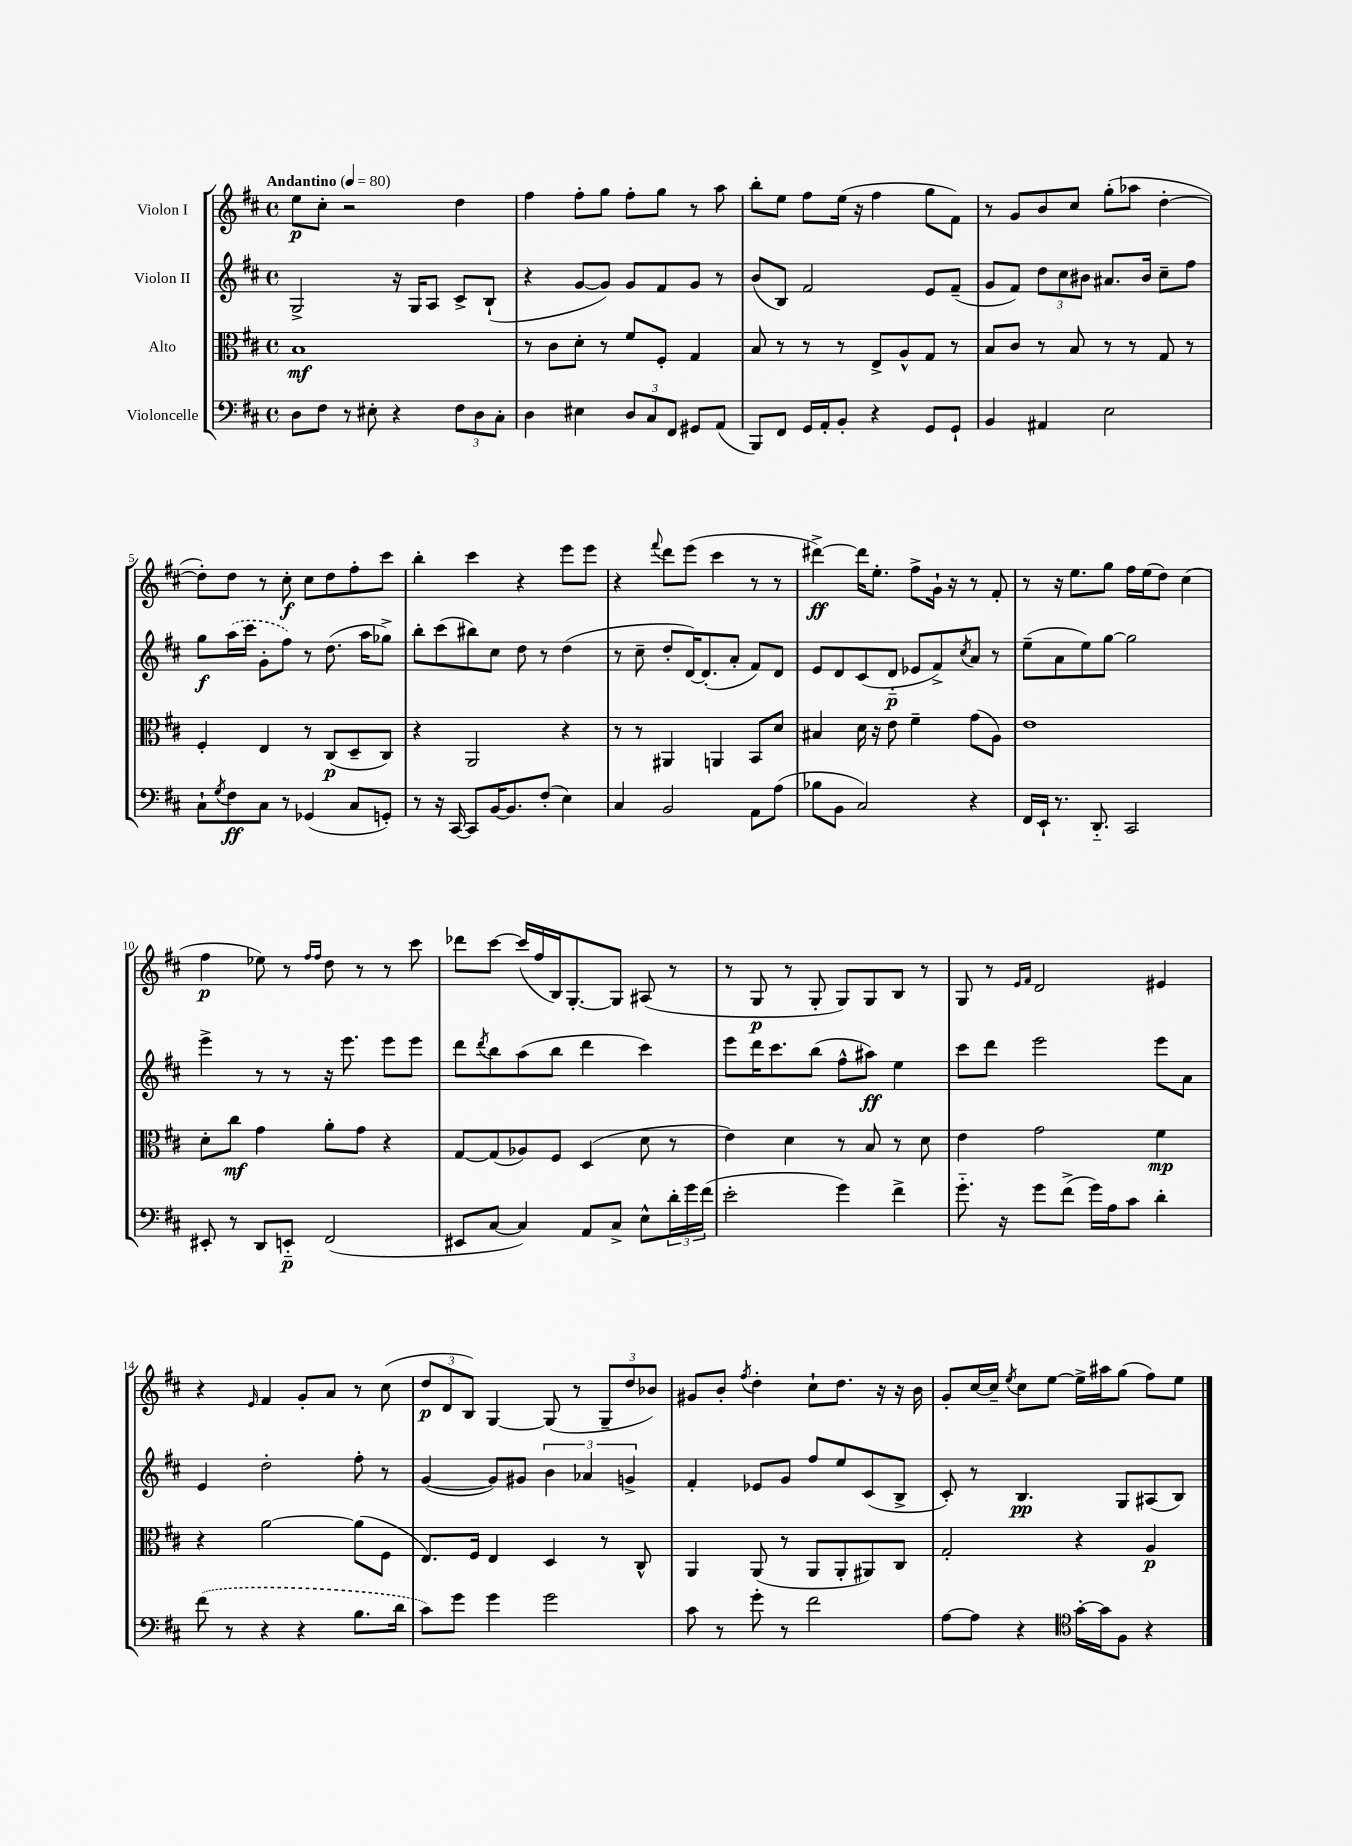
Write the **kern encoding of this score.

**kern	**dynam	**kern	**dynam	**kern	**dynam	**kern	**dynam
*part4	*part4	*part3	*part3	*part2	*part2	*part1	*part1
*staff4	*staff4	*staff3	*staff3	*staff2	*staff2	*staff1	*staff1
*I"Violoncelle	*	*I"Alto	*	*I"Violon II	*	*I"Violon I	*
*clefF4	*	*clefC3	*	*clefG2	*	*clefG2	*
*k[f#c#]	*	*k[f#c#]	*	*k[f#c#]	*	*k[f#c#]	*
*M4/4	*	*M4/4	*	*M4/4	*	*M4/4	*
*met(c)	*	*met(c)	*	*met(c)	*	*met(c)	*
*MM80	*	*MM80	*	*MM80	*	*MM80	*
=1	=1	=1	=1	=1	=1	=1	=1
!	!	!	!	!	!	!LO:TX:a:B:t=Andantino	!
8D\L	.	1B	mf	2G^/	.	8ee\L	p
8F#\J	.	.	.	.	.	8cc#'\J	.
8r	.	.	.	.	.	2r	.
8E#X'\	.	.	.	.	.	.	.
4r	.	.	.	16r	.	.	.
.	.	.	.	16G/KL	.	.	.
.	.	.	.	8A/J	.	.	.
12F#\L	.	.	.	8c#^/L	.	4dd\	.
12D\	.	.	.	.	.	.	.
.	.	.	.	(8B`/J	.	.	.
12C#'\J	.	.	.	.	.	.	.
=2	=2	=2	=2	=2	=2	=2	=2
4D\	.	8r	.	4r	.	4ff#\	.
.	.	8c#\L	.	.	.	.	.
4E#X\	.	8d'\J	.	[8g/L	.	8ff#'\L	.
.	.	8r	.	8g/J])	.	8gg\J	.
12D/L	.	8f#/L	.	8g/L	.	8ff#'\L	.
12C#/	.	.	.	.	.	.	.
.	.	8F#'/J	.	8f#/	.	8gg\J	.
12FF#/J	.	.	.	.	.	.	.
8GG#X/L	.	4G/	.	8g/J	.	8r	.
(8AA/J	.	.	.	8r	.	8aa\	.
=3	=3	=3	=3	=3	=3	=3	=3
8BBB/L)	.	8B/	.	(8b/L	.	8bb'\L	.
8FF#/J	.	8r	.	8B/J)	.	8ee\J	.
16GG/LL	.	8r	.	2f#/	.	8ff#\L	.
16AA'/J	.	.	.	.	.	.	.
8BB'/J	.	8r	.	.	.	(16ee\Jk	.
.	.	.	.	.	.	16r	.
4r	.	8E^/L	.	.	.	4ff#\	.
.	.	8A^^/	.	.	.	.	.
8GG/L	.	8G/J	.	8e/L	.	8gg\L	.
8GG`/J	.	8r	.	(8f#~/J	.	8f#\J)	.
=4	=4	=4	=4	=4	=4	=4	=4
4BB/	.	8B/L	.	8g/L	.	8r	.
.	.	8c#/J	.	8f#/J)	.	8g/L	.
4AA#X/	.	8r	.	12dd\L	.	8b/	.
.	.	.	.	12cc#\	.	.	.
.	.	8B/	.	.	.	8cc#/J	.
.	.	.	.	12b#X\J	.	.	.
2E\	.	8r	.	8.a#X/L	.	(8gg'\L	.
.	.	8r	.	.	.	8aa-X\J	.
.	.	.	.	16b#/Jk	.	.	.
.	.	8G/	.	8cc#~\L	.	[4dd'\	.
.	.	8r	.	8ff#\J	.	.	.
!!LO:LB:g=z
=5	=5	=5	=5	=5	=5	=5	=5
8C#`\L	.	4F#'/	.	8gg\L	f	8dd'\L])	.
8qG/	.	.	.	.	.	.	.
8F#\	ff	.	.	(16aa\L	.	8dd\J	.
.	.	.	.	16ccc#\JJ	.	.	.
8C#\J	.	4E/	.	8g'\L	.	8r	.
8r	.	.	.	8ff#\J)	.	8cc#'\	f
(4GG-X/	.	8r	.	8r	.	8cc#\L	.
.	.	(8C#/L	p	(8.dd\	.	8dd\	.
8C#/L	.	8D~/	.	.	.	8ff#'\	.
.	.	.	.	16aa\KL	.	.	.
8GGn'/J)	.	8C#/J)	.	8gg-X^\J)	.	8ccc#\J	.
=6	=6	=6	=6	=6	=6	=6	=6
8r	.	4r	.	8bb'\L	.	4bb'\	.
16r	.	.	.	(8ccc#\	.	.	.
[16CC#/	.	.	.	.	.	.	.
8CC#/L]	.	2AA/	.	8bb#X\)	.	4ccc#\	.
[16BB/K	.	.	.	8cc#\J	.	.	.
8.BB/]	.	.	.	.	.	.	.
.	.	.	.	8dd\	.	4r	.
(8F#'/J	.	.	.	8r	.	.	.
4E\)	.	4r	.	(4dd\	.	8eee\L	.
.	.	.	.	.	.	8eee\J	.
=7	=7	=7	=7	=7	=7	=7	=7
4C#/	.	8r	.	8r	.	4r	.
.	.	8r	.	8cc#~\	.	.	.
.	.	.	.	.	.	8qqfff#/	.
2BB/	.	4AA#X/	.	8dd'/L	.	8ddd\L	.
.	.	.	.	[16d/K)	.	(8eee\J	.
.	.	.	.	(8.d'/]	.	.	.
.	.	4AAn/	.	.	.	4ccc#\	.
.	.	.	.	8a'/J	.	.	.
8AA\L	.	8BB/L	.	8f#/L)	.	8r	.
(8A\J	.	8d/J	.	8d/J	.	8r	.
=8	=8	=8	=8	=8	=8	=8	=8
8B-X\L	.	4B#X/	.	8e/L	.	[4ddd#X^\)	ff
8BB\J	.	.	.	8d/	.	.	.
2C#/)	.	16d\	.	(8c#/	.	16ddd#\KL]	.
.	.	16r	.	.	.	8.ee'\J	.
.	.	8e\	.	8d/J	p	.	.
.	.	4f#~\	.	8e-X/L	.	8ff#^\L	.
.	.	.	.	8f#^/)	.	16g`\Jk	.
.	.	.	.	.	.	16r	.
.	.	.	.	8qcc#/	.	.	.
4r	.	(8g\L	.	8a/J	.	8r	.
.	.	8A\J)	.	8r	.	8f#'/	.
=9	=9	=9	=9	=9	=9	=9	=9
16FF#/LL	.	1e	.	(8ee~\L	.	8r	.
16EE`/JJ	.	.	.	.	.	.	.
8.r	.	.	.	8a\	.	16r	.
.	.	.	.	.	.	8.ee\L	.
.	.	.	.	8ee\)	.	.	.
8.DD/	.	.	.	.	.	.	.
.	.	.	.	[8gg\J	.	8gg\J	.
2CC#/	.	.	.	2gg\]	.	16ff#\LL	.
.	.	.	.	.	.	(16ee\J	.
.	.	.	.	.	.	8dd\J)	.
.	.	.	.	.	.	(4cc#\	.
!!LO:LB:g=z
=10	=10	=10	=10	=10	=10	=10	=10
8EE#X'/	.	8d'\L	.	4eee^\	.	4ff#\	p
8r	.	8cc#\J	mf	.	.	.	.
8DD/L	.	4g\	.	8r	.	8ee-X\)	.
8EEn/J	p	.	.	8r	.	8r	.
.	.	.	.	.	.	16qqff#/LL	.
.	.	.	.	.	.	16qqff#/JJ	.
(2FF#/	.	8a'\L	.	16r	.	8dd\	.
.	.	.	.	8.eee\	.	.	.
.	.	8g\J	.	.	.	8r	.
.	.	4r	.	8eee\L	.	8r	.
.	.	.	.	8eee\J	.	8ccc#\	.
=11	=11	=11	=11	=11	=11	=11	=11
8EE#X/L	.	[8G/L	.	8ddd\L	.	8ddd-X\L	.
.	.	.	.	8qddd/	.	.	.
[8C#/J	.	(8G/]	.	8bb\	.	[8ccc#\J	.
4C#/])	.	8A-X/)	.	(8aa\	.	(16ccc#/LL]	.
.	.	.	.	.	.	16ff#/	.
.	.	8F#/J	.	8bb\J	.	16B/J)	.
.	.	.	.	.	.	[8.G'/	.
8AA/L	.	(4D/	.	4ddd\	.	.	.
8C#^/J	.	.	.	.	.	8G/J]	.
8E^^\L	.	8d\	.	4ccc#\)	.	(8A#X/	.
24d'\L	.	8r	.	.	.	8r	.
24g\	.	.	.	.	.	.	.
(24f#\JJ	.	.	.	.	.	.	.
=12	=12	=12	=12	=12	=12	=12	=12
2e'\	.	4e\)	.	8eee\L	.	8r	.
.	.	.	.	16ddd\K	.	8G/	p
.	.	.	.	8.ccc#\	.	.	.
.	.	4d\	.	.	.	8r	.
.	.	.	.	(8bb\J	.	8G'/	.
4g\)	.	8r	.	8ff#^^\L	.	8G/L)	.
.	.	8B/	.	8aa#X\J)	ff	8G/	.
4f#^\	.	8r	.	4ee\	.	8B/J	.
.	.	8d\	.	.	.	8r	.
=13	=13	=13	=13	=13	=13	=13	=13
8.g\	.	4e\	.	8ccc#\L	.	8G/	.
.	.	.	.	8ddd\J	.	8r	.
16r	.	.	.	.	.	.	.
.	.	.	.	.	.	16qqe/LL	.
.	.	.	.	.	.	16qqf#/JJ	.
8g\L	.	2g\	.	2eee\	.	2d/	.
(8f#^\J	.	.	.	.	.	.	.
16g\LL)	.	.	.	.	.	.	.
16A\J	.	.	.	.	.	.	.
8c#\J	.	.	.	.	.	.	.
4d'\	.	4f#\	mp	8eee\L	.	4e#X/	.
.	.	.	.	8a\J	.	.	.
!!LO:LB:g=z
=14	=14	=14	=14	=14	=14	=14	=14
(8f#\	.	4r	.	4e/	.	4r	.
8r	.	.	.	.	.	.	.
.	.	.	.	.	.	16qqe/	.
4r	.	[2a\	.	2dd'\	.	4f#/	.
4r	.	.	.	.	.	8g'/L	.
.	.	.	.	.	.	8a/J	.
8.B\L	.	(8a\L]	.	8ff#'\	.	8r	.
.	.	8F#\J	.	8r	.	(8cc#\	.
16d\Jk	.	.	.	.	.	.	.
=15	=15	=15	=15	=15	=15	=15	=15
8c#\L)	.	8.E/L)	.	([4g/	.	12dd/L	p
.	.	.	.	.	.	12d/	.
8g\J	.	.	.	.	.	.	.
.	.	.	.	.	.	12B/J)	.
.	.	16F#/Jk	.	.	.	.	.
4g\	.	4E/	.	8g/L])	.	[4G/	.
.	.	.	.	8g#X/J	.	.	.
2g\	.	4D/	.	6b\	.	(8G/]	.
.	.	.	.	.	.	8r	.
.	.	.	.	6a-X/	.	.	.
.	.	8r	.	.	.	12G~/L	.
.	.	.	.	6gn^/	.	12dd/	.
.	.	8C#^^/	.	.	.	.	.
.	.	.	.	.	.	12b-X/J)	.
=16	=16	=16	=16	=16	=16	=16	=16
8c#\	.	4AA/	.	4f#'/	.	8g#X/L	.
8r	.	.	.	.	.	8b'/J	.
.	.	.	.	.	.	8qff#/	.
8g'\	.	(8AA/	.	8e-X/L	.	4dd'\	.
8r	.	8r	.	8g/J	.	.	.
2f#\	.	8AA/L	.	8ff#/L	.	8cc#`\L	.
.	.	8AA'/	.	8ee/	.	8.dd\J	.
.	.	8AA#X/)	.	(8c#/	.	.	.
.	.	.	.	.	.	16r	.
.	.	8C#/J	.	8B^/J	.	16r	.
.	.	.	.	.	.	16b\	.
=17	=17	=17	=17	=17	=17	=17	=17
[8A\L	.	2G'/	.	8c#'/)	.	8g'/L	.
8A\J]	.	.	.	8r	.	[16cc#/L	.
.	.	.	.	.	.	16cc#~/JJ]	.
.	.	.	.	.	.	8qee/	.
4r	.	.	.	4.B/	pp	8cc#\L	.
.	.	.	.	.	.	[8ee\J	.
*clefC4	*	*	*	*	*	*	*
[16g'\LL	.	4r	.	.	.	16ee^\LL]	.
16g\J]	.	.	.	.	.	16aa#X\J	.
8F#\J	.	.	.	8G/L	.	(8gg\J	.
4r	.	4A/	p	(8A#X/	.	8ff#\L)	.
.	.	.	.	8B/J)	.	8ee\J	.
==	==	==	==	==	==	==	==
*-	*-	*-	*-	*-	*-	*-	*-
